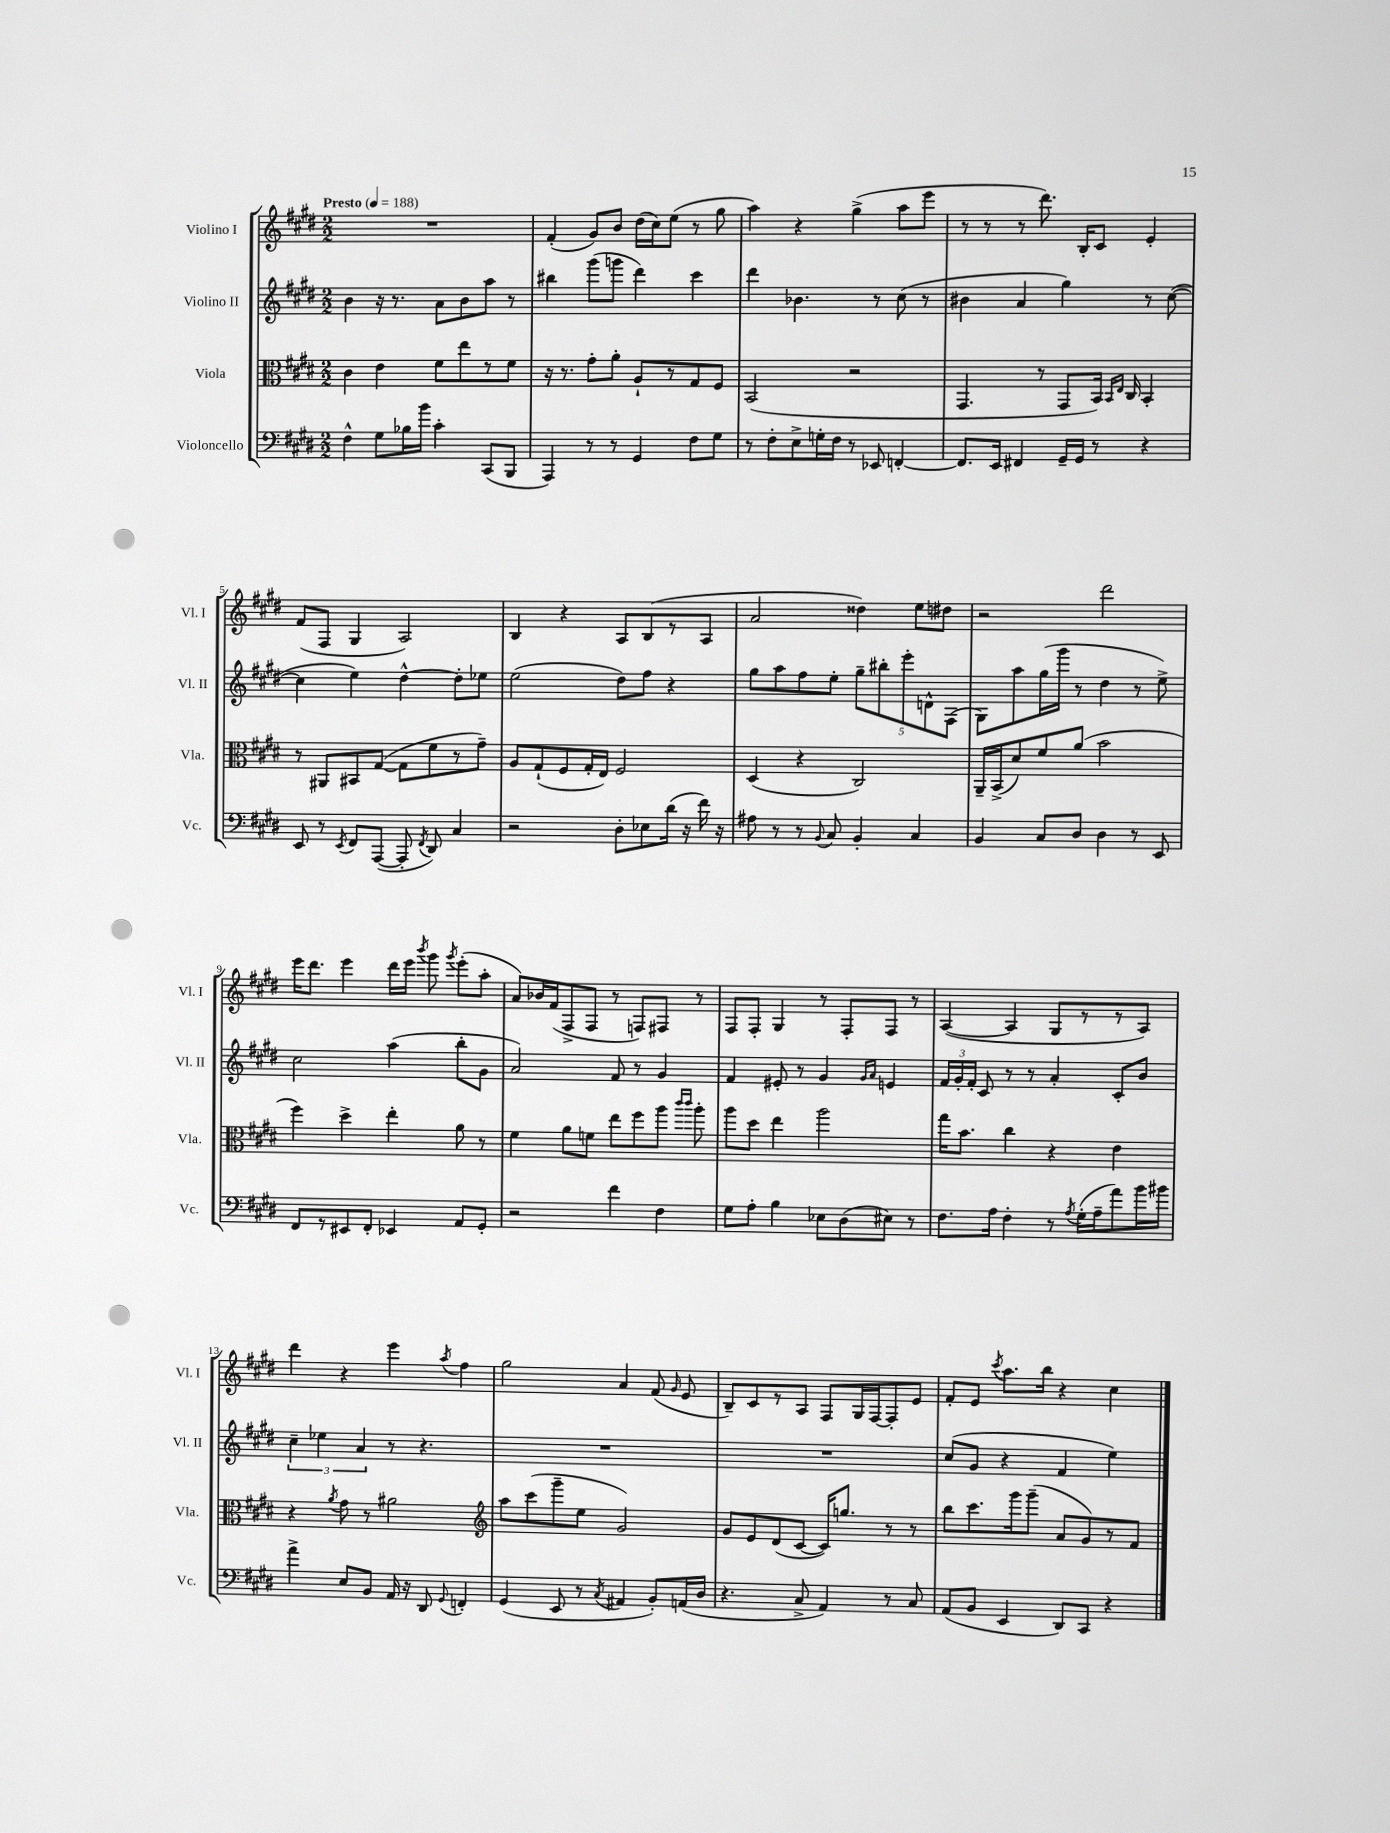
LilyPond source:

<<
\new StaffGroup <<
\new Staff = "s0" \with { instrumentName = "Violino I" shortInstrumentName = "Vl. I" } {
    \clef treble \key e \major \numericTimeSignature \time 2/2 \tempo "Presto" 4 = 188
    \autoBeamOff R1 |
    fis'4-.( gis'8[) b'8] dis''16[( cis''16) e''8]( r8 gis''8 |
    a''4) r4 gis''4->( a''8[ e'''8] |
    r8 r8 r8 dis'''8.) b16[-. cis'8] e'4-. |
    fis'8[( fis8] gis4 a2) |
    b4 r4 a8[ b8( r8 a8] |
    a'2 disis''4) e''8[ dis''8] |
    r2 dis'''2 |
    e'''16[ dis'''8.] e'''4 dis'''16[ e'''16] \acciaccatura { b'''8 } gis'''8 \acciaccatura { gis'''8 } e'''8[-.( a''8]-. |
    a'8[) bes'16 fis'16( fis8-> fis8] r8 f8[) fis8] r8 |
    fis8[ fis8]-. gis4 r8 fis8[-. fis8] r8 |
    a4~( a4 gis8[ r8 r8 a8]) |
    dis'''4 r4 e'''4 \acciaccatura { a''8 } fis''4 |
    gis''2 a'4 fis'8( \grace { gis'16 } e'8 |
    b8[--) cis'8 r8 a8] fis8[ gis16 fis16~ fis8-. e'8] |
    fis'8[-. e'8] \acciaccatura { cis'''8 } a''8.[ b''16] r4 cis''4 \bar "|." |
}
\new Staff = "s1" \with { instrumentName = "Violino II" shortInstrumentName = "Vl. II" } {
    \clef treble \key e \major \numericTimeSignature \time 2/2
    \autoBeamOff b'4 r16 r8. a'8[ b'8 a''8] r8 |
    bis''4 gis'''8[( g'''8] dis'''4) cis'''4 |
    dis'''4 bes'4. r8 cis''8( r8 |
    bis'4 a'4 gis''4) r8 cis''8~( |
    cis''4 e''4) dis''4~-^ dis''8[-. ees''8] |
    e''2( dis''8[) fis''8] r4 |
    gis''8[ a''8 fis''8 e''8]-. \tuplet 5/4 { gis''8[-- bis''8-. e'''8-. d'8-^ fis8]( } |
    gis8[) a''8 gis''16( gis'''16] r8 dis''4 r8 e''8->) |
    cis''2 a''4( b''8[-. gis'8] |
    a'2) fis'8 r8 gis'4 |
    fis'4 eis'8-. r8 gis'4 \grace { gis'16[ a'16] } e'4 |
    \tuplet 3/2 { fis'16[ gis'16-. fis'16]-. } cis'8 r8 r8 a'4-. cis'8[-. b'8] |
    \tuplet 3/2 { cis''4-- ees''4 a'4 } r8 r4. |
    R1 |
    R1 |
    cis''8[( gis'8] r4 fis'4 e''4) \bar "|." |
}
\new Staff = "s2" \with { instrumentName = "Viola" shortInstrumentName = "Vla." } {
    \clef alto \key e \major \numericTimeSignature \time 2/2
    \autoBeamOff cis'4 e'4 fis'8[ e''8 r8 fis'8] |
    r16 r8. gis'8[-. a'8]-. a8[-! r8 gis8 fis8] |
    b,2( r2 |
    gis,4. r8 gis,8[ b,16]) \grace { b,16[ e16] } cis16 b,4-. |
    r8 ais,8[ bis,8 gis8]~( gis8[ fis'8 r8 gis'8]--) |
    a8[ gis8-!( fis8 gis16-. e16]) fis2 |
    dis4( r4 cis2) |
    a,16[-- b,16->( dis'8) fis'8 a'8]( b'2 |
    fis''4) dis''4-> e''4-. a'8 r8 |
    fis'4 a'8[ f'8] e''8[ fis''8 a''8] \grace { cis'''16[ cis'''16] } a''8-. |
    a''8[ dis''8] e''4 a''2 |
    gis''16[ b'8.] cis''4 r4 e'4 |
    r4 \acciaccatura { a'8 } gis'8 r8 ais'2 |
    \clef treble a''8[ cis'''8( gis'''8-- e''8] gis'2) |
    gis'8[ e'8 dis'8( cis'8]~ cis'16[) g''8.] r8 r8 |
    b''8[ cis'''8. gis'''16 gis'''8]--( a'8[ gis'8) r8 fis'8] \bar "|." |
}
\new Staff = "s3" \with { instrumentName = "Violoncello" shortInstrumentName = "Vc." } {
    \clef bass \key e \major \numericTimeSignature \time 2/2
    \autoBeamOff fis4-^ gis8[ bes16 b'16] cis'4-. cis,8[( b,,8] |
    a,,4) r8 r8 gis,4 fis8[ gis8] |
    r8 fis8[-. e8-> g16-. fis16] r8 ees,8 f,4~-. |
    f,8.[ e,16] fis,4 gis,16[-- gis,16] r8 r4 |
    e,8 r8 \acciaccatura { e,8 } fis,8[ a,,8]~( a,,8-. \acciaccatura { fis,8 } dis,8) cis4 |
    r2 dis8[-. ees8 dis'16]( r16 fis'16) r16 |
    ais8 r8 r8 \appoggiatura { b,8 } cis8 b,4-. cis4 |
    b,4 cis8[ dis8] dis4 r8 e,8 |
    fis,8[ r8 eis,8 fis,8]-. ees,4 a,8[ gis,8]-. |
    r2 fis'4 fis4 |
    gis8[ a8]-. b4 ees8[ dis8( eis8]) r8 |
    fis8.[ a16] fis4-. r8 \acciaccatura { a8 } gis16[-.( a16-- a'8) b'16 bis'16] |
    a'4-> e8[ b,8] a,16 r16 dis,8 \appoggiatura { gis,8 } f,4-. |
    gis,4( e,8 r8 \acciaccatura { cis8 } ais,4 b,8[-.) a,16( dis16] |
    r4. cis8-> a,4) r8 cis8 |
    a,8[( b,8] e,4 dis,8[) cis,8] r4 \bar "|." |
}
>>
>>
